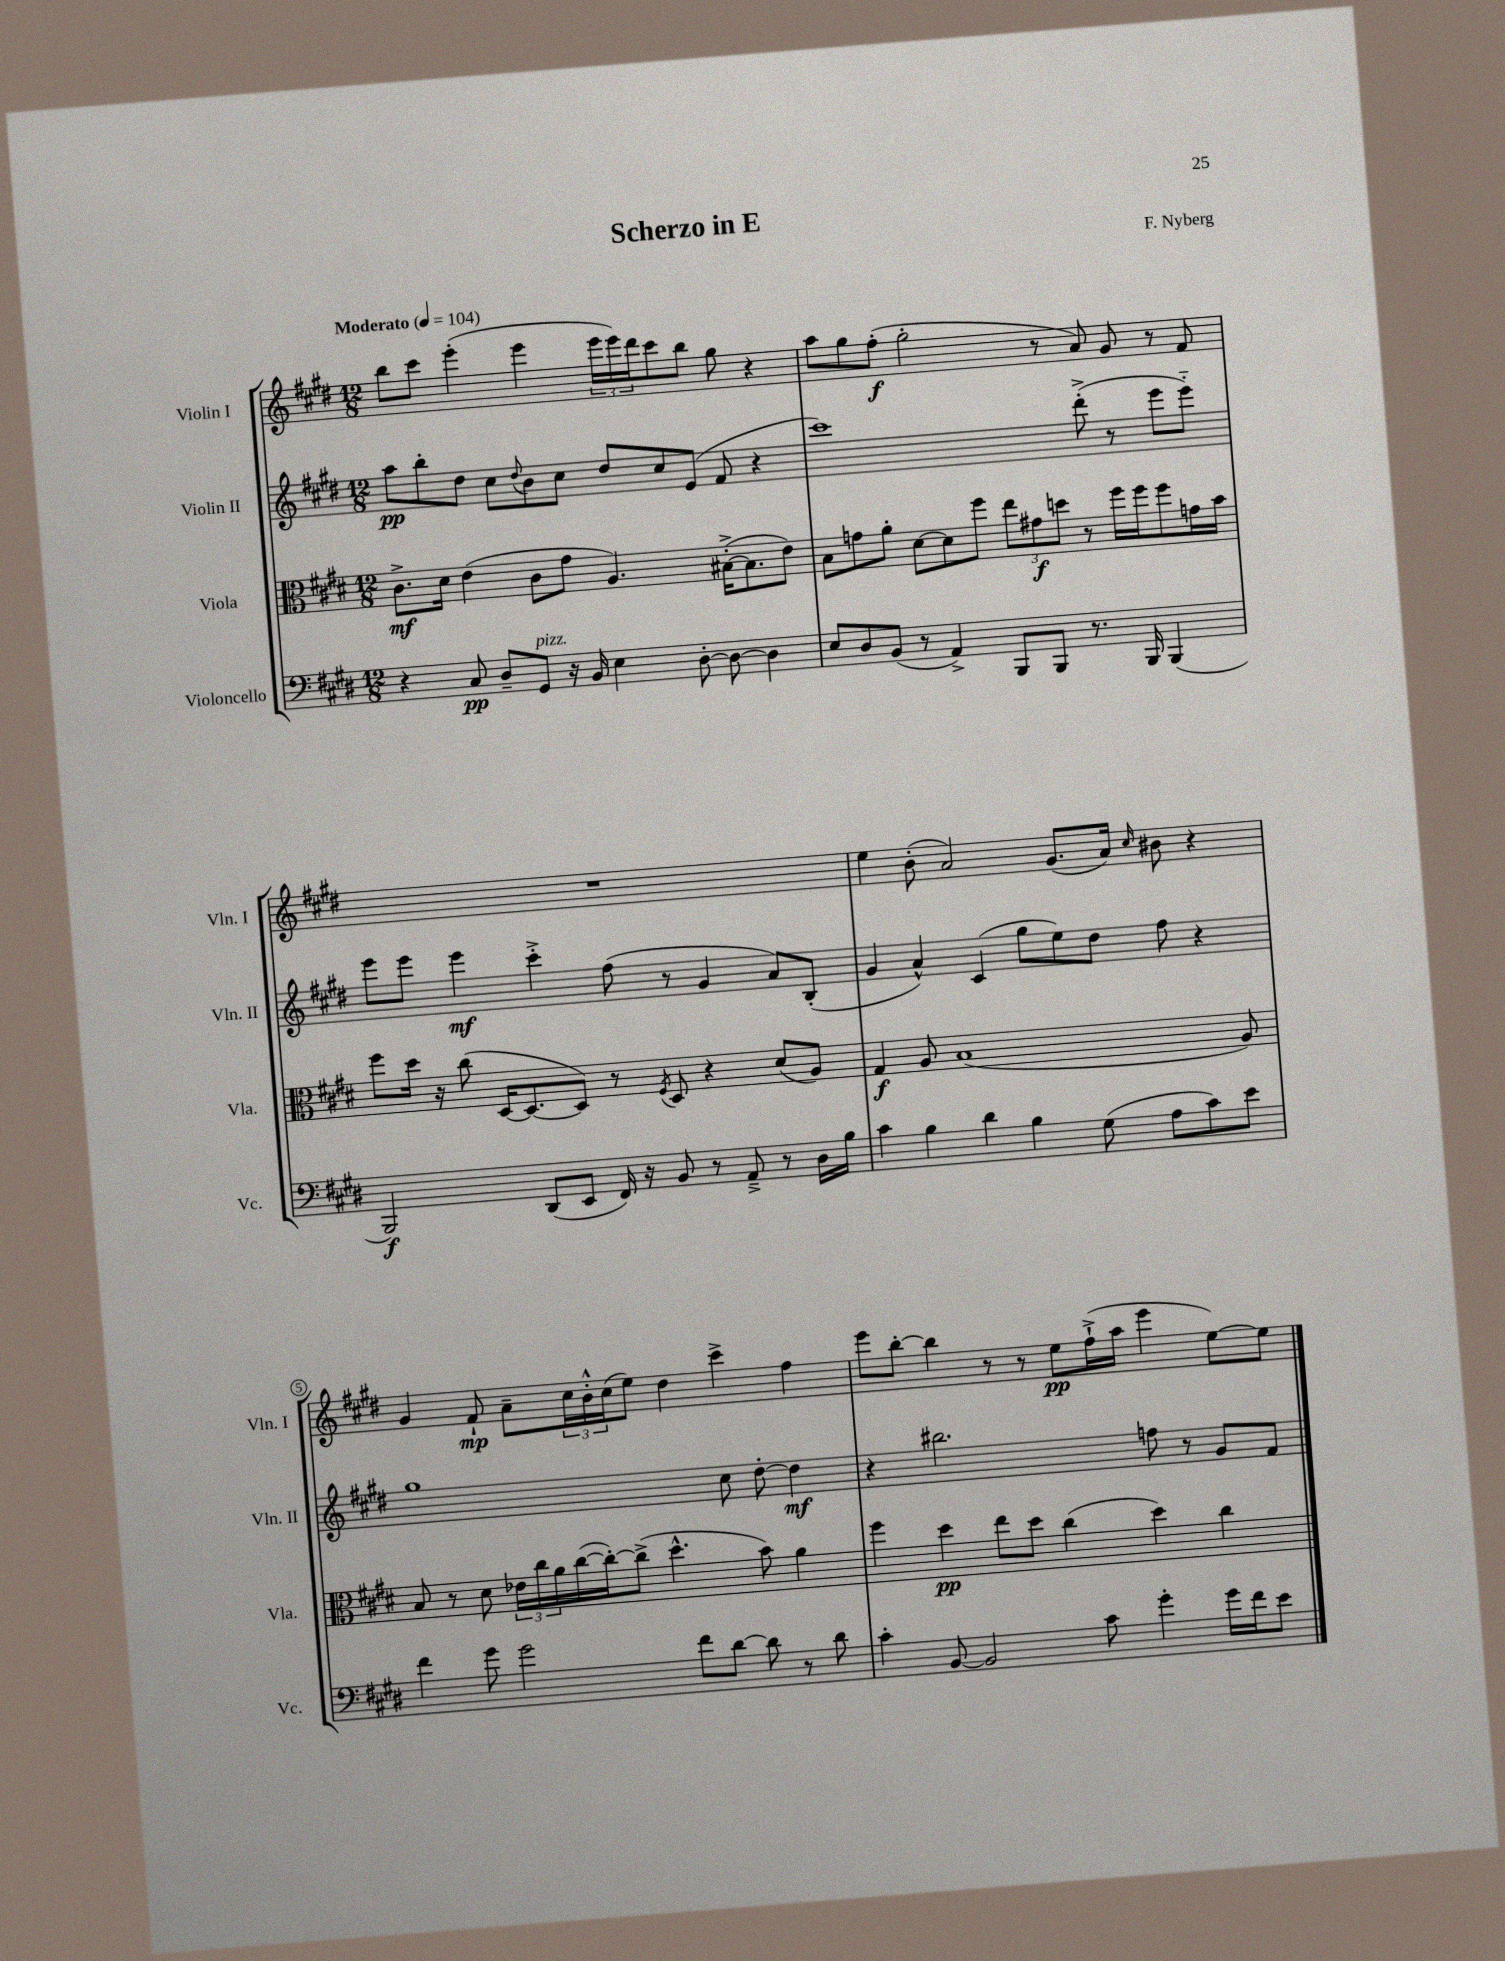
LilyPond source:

\header { title = "Scherzo in E" composer = "F. Nyberg" }
<<
\new StaffGroup <<
\new Staff = "s0" \with { instrumentName = "Violin I" shortInstrumentName = "Vln. I" } {
    \clef treble \key e \major \numericTimeSignature \time 12/8 \tempo "Moderato" 4 = 104
    b''8 cis'''8 e'''4-.( e'''4 \tuplet 3/2 { e'''16 e'''16) dis'''16 } cis'''8 b''8 gis''8 r4 |
    a''8 gis''8 fis''8-.\f( gis''2-. r8 a'8) gis'8 r8 fis'8 |
    R1. |
    e''4 b'8-.( a'2) gis'8.( a'16) \grace { cis''16 } bis'8 r4 |
    gis'4 fis'8-!\mp a'8-- \tuplet 3/2 { cis''16 b'16-.-^ cis''16( } e''8) dis''4 cis'''4-> fis''4 |
    e'''8 b''8~-. b''4 r8 r8 e''8\pp fis''16-!->( a''16 e'''4 e''8~) e''8 \bar "|." |
}
\new Staff = "s1" \with { instrumentName = "Violin II" shortInstrumentName = "Vln. II" } {
    \clef treble \key e \major \numericTimeSignature \time 12/8
    a''8\pp b''8-. dis''8 cis''8 \appoggiatura { dis''8 } b'8 cis''8 dis''8 cis''8 e'8( fis'8 r4 |
    cis'''1) dis'''8-.->( r8 e'''8 e'''8-_) |
    e'''8 e'''8 e'''4\mf cis'''4-.-> fis''8( r8 gis'4 a'8) b8-.( |
    gis'4 a'4-^) cis'4( gis''8 e''8) dis''8 fis''8 r4 |
    gis''1 cis''8 dis''8~-. dis''4\mf |
    r4 bis''2. f''8 r8 gis'8 fis'8 \bar "|." |
}
\new Staff = "s2" \with { instrumentName = "Viola" shortInstrumentName = "Vla." } {
    \clef alto \key e \major \numericTimeSignature \time 12/8
    cis'8.->\mf dis'16 e'4( cis'8 gis'8 a4.) bis16~-.->( bis8. e'8) |
    b8 g'8 a'8-. dis'8~ dis'8 fis''8 \tuplet 3/2 { e''8 gis'8\f d''8 } r8 fis''16 fis''16 fis''8 g'16 b'16 |
    fis''8 dis''16 r16 cis''8( dis16~ dis8.~ dis8) r8 \acciaccatura { fis8 } dis8 r4 dis'8( a8) |
    gis4\f a8 b1( a8) |
    b8 r8 dis'8 \tuplet 3/2 { ees'16 cis''16 a'16 } cis''16~( cis''16~-.) cis''8->( dis''4.-^ b'8) a'4 |
    fis''4 dis''4\pp e''8 dis''8 cis''4( dis''4) cis''4 \bar "|." |
}
\new Staff = "s3" \with { instrumentName = "Violoncello" shortInstrumentName = "Vc." } {
    \clef bass \key e \major \numericTimeSignature \time 12/8
    r4 cis8\pp dis8-- gis,8^\markup { \italic "pizz." } r16 b,16 e4 dis8~-. dis8~ dis4 |
    e8 dis8 b,8( r8 a,4->) b,,8 b,,8 r8. b,,16 b,,4( |
    b,,2\f) dis,8( e,8 fis,16) r16 b,8 r8 a,8---> r8 dis16 b16 |
    cis'4 b4 dis'4 b4 gis8( a8 cis'8) e'8 |
    fis'4 gis'8 gis'2 fis'8 dis'8~ dis'8 r8 dis'8 |
    cis'4-. b,8~ b,2 cis'8 gis'4-. gis'16 fis'16 e'8 \bar "|." |
}
>>
>>
\layout { \context { \Score \override BarNumber.break-visibility = ##(#f #t #t) barNumberVisibility = #(every-nth-bar-number-visible 5) \override BarNumber.stencil = #(make-stencil-circler 0.1 0.3 ly:text-interface::print) } }
